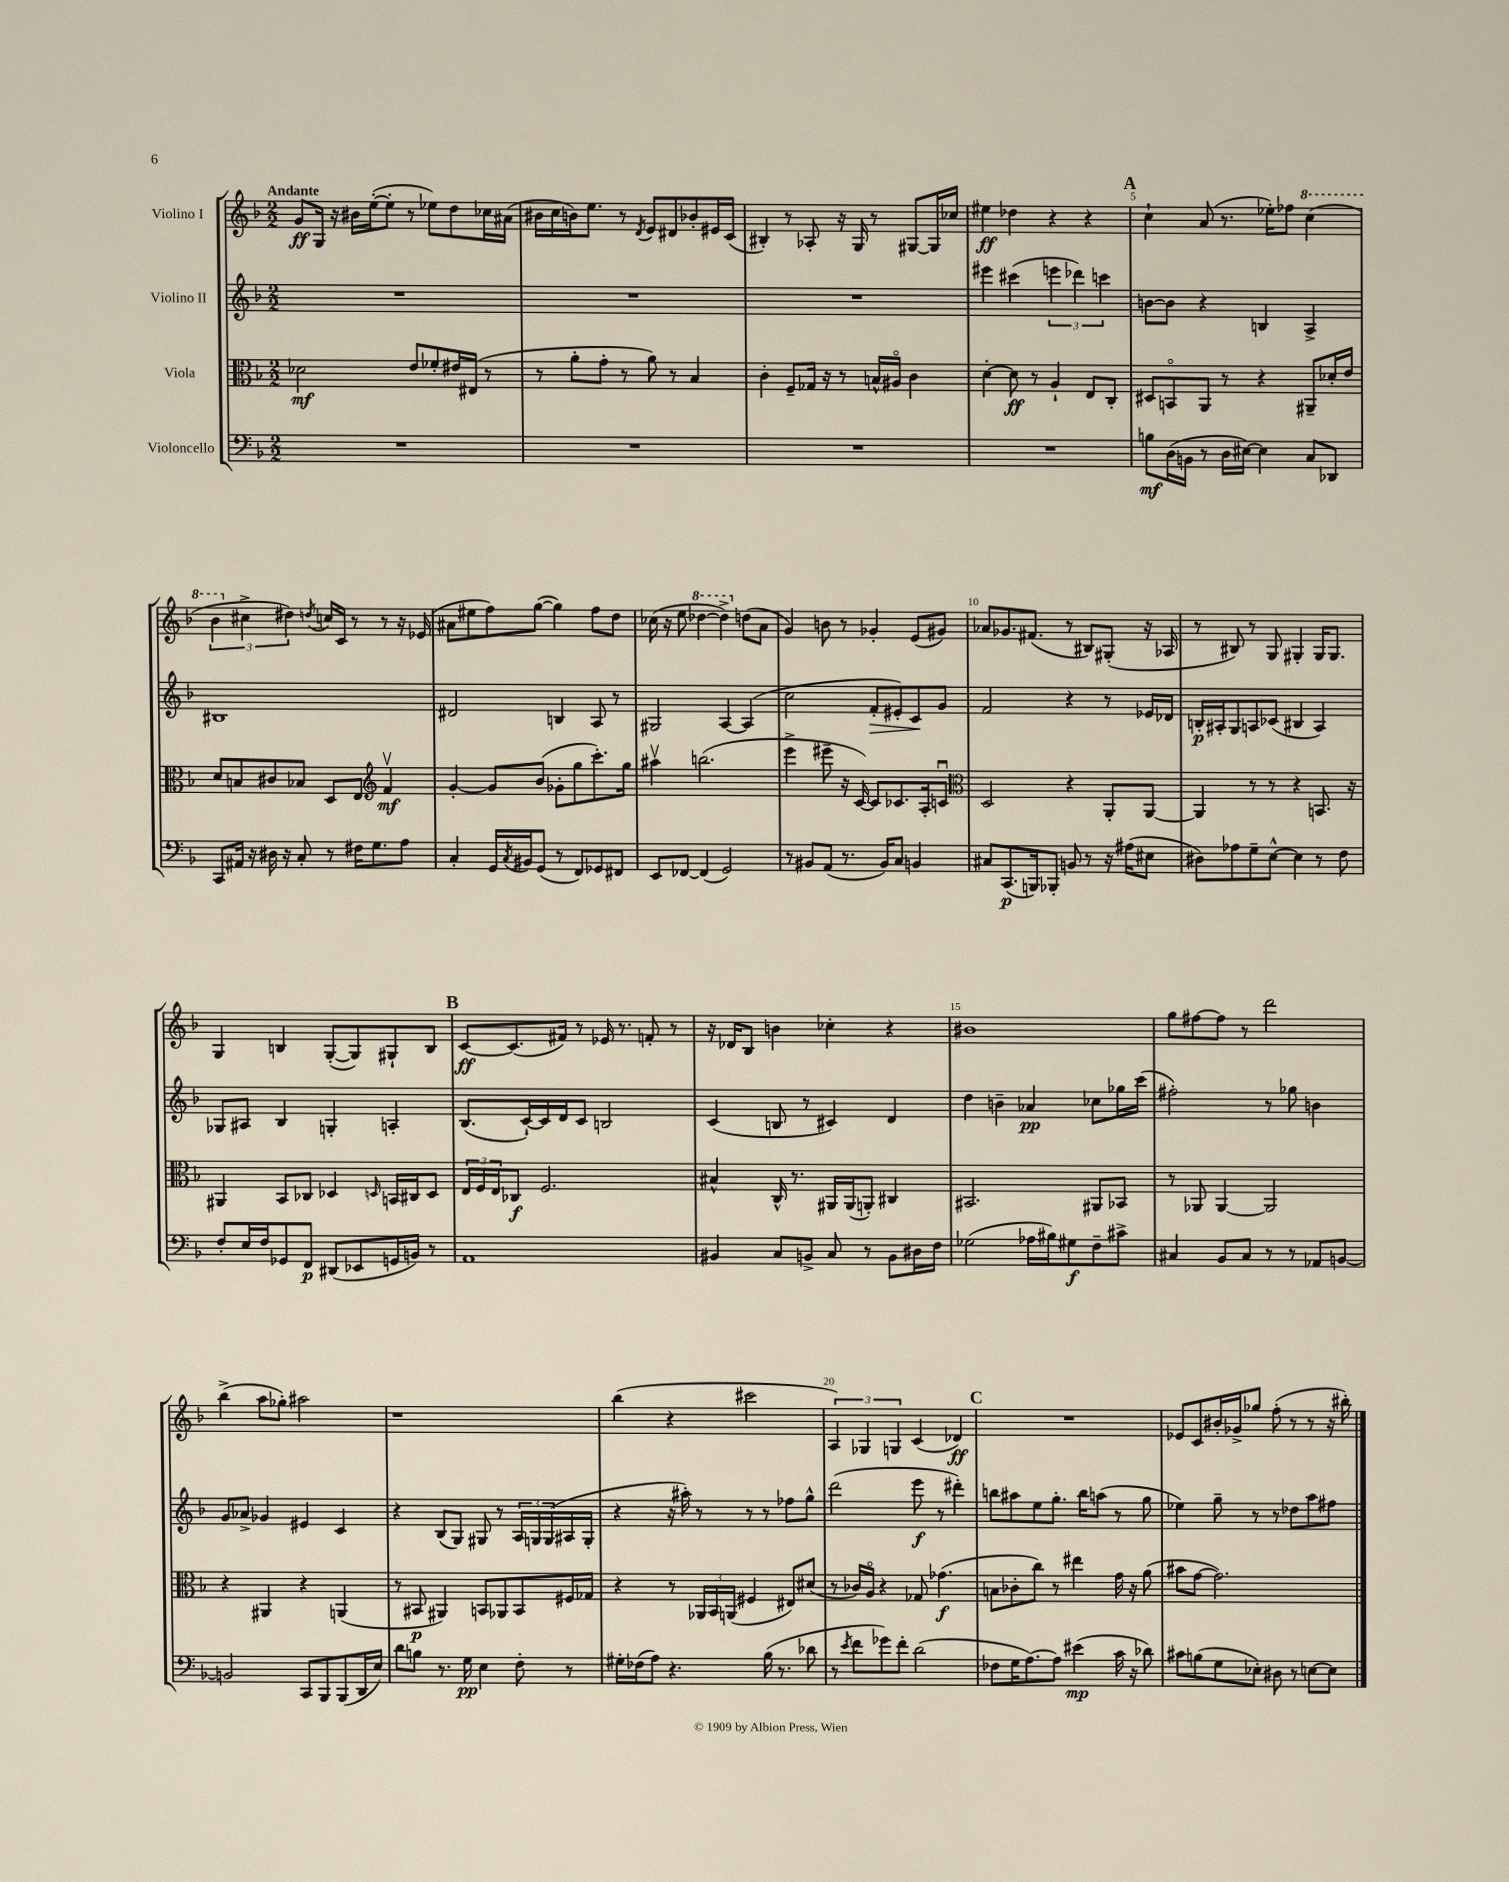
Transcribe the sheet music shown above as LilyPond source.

<<
\new StaffGroup <<
\new Staff = "s0" \with { instrumentName = "Violino I" } {
    \clef treble \key f \major \numericTimeSignature \time 2/2 \tempo "Andante"
    g'8\ff g16 r16 bis'16 e''16~-.( e''8-. r8 ees''8) d''8 ces''16 ais'16( |
    bis'16 c''16 b'16) e''8. r8 \acciaccatura { d'8 } e'8 dis'8 bes'8-. eis'16 c'16( |
    bis4-.) r8 aes8-. r16 g16 r8 gis8~ gis16 ces''16 |
    eis''4\ff des''4 r4 r4 |
    \mark \markup { \bold "A" } c''4-! a'8( r8. ees''16-.) fes''8 \ottava #1 c'''4( |
    \tuplet 3/2 { bes''4 \ottava #0 cis''4-> dis''4) } \acciaccatura { d''8 } c''16 c'16 r8 r8 r16 ees'16( |
    ais'8 eis''8 f''8) g''8~( g''4) f''8 d''8 |
    ces''16( r16 e''8 \ottava #1 des'''4~ des'''4->) \ottava #0 d''!8( a'8 |
    g'4) b'8 r8 ges'4-. e'8( gis'8) |
    aes'8 ges'8. fis'8.( r8 bis8) gis8-.( r16 aes16 |
    r8 bis8) r8 g8 gis4-. gis16 gis8. |
    g4 b4 g8~-.( g8) gis8-! b8 |
    \mark \markup { \bold "B" } c'8~\ff c'8.( fis'16) r8 ees'16 r8. f'8-. r8 |
    r16 des'16 bes8 b'4 ces''4-. r4 |
    bis'1 |
    g''8 fis''8~ fis''8 r8 d'''2 |
    bes''4->( a''8 ges''8-.) ais''2 |
    r1 |
    bes''4( r4 cis'''2 |
    \tuplet 3/2 { a4) ges4 g4 } c'4( des'4\ff) |
    \mark \markup { \bold "C" } R1 |
    ees'8 c'8 bis'16-. ges'16-> ges''8 f''8-.( r8 r8 r16 bis''16-.) \bar "|." |
}
\new Staff = "s1" \with { instrumentName = "Violino II" } {
    \clef treble \key f \major \numericTimeSignature \time 2/2
    R1 |
    R1 |
    R1 |
    eis'''4 cis'''4( \tuplet 3/2 { e'''4 des'''4) c'''4 } |
    \mark \markup { \bold "A" } b'8~ b'8 r4 b4 a4-> |
    bis1 |
    dis'2 b4 a8 r8 |
    gis2 a4~ a4( |
    c''2 f'8-.\> eis'8-.) c'8\! g'8 |
    f'2 r4 r8 ees'16 des'16 |
    b16-.\p ais16-. g8 a8 ces'8( bis4 a4) |
    ges8 ais8 bes4 g4-. a4-. |
    \mark \markup { \bold "B" } bes8.( c'16~-!) c'16 d'16 c'8 b2 |
    c'4( b8 r8 cis'4) d'4 |
    d''4 b'4-- aes'4\pp ces''8 ges''16 c'''16( |
    fis''2-.) r8 ges''8 b'4 |
    g'8 aes'8-> ges'4 eis'4 c'4 |
    r4 bes8( g8) gis8 r8 \tuplet 3/2 { a16 g16 g16( } ais16 g16-. |
    r4 r16 ais''16-.) r8 r8 r8 fes''8 g''8-^ |
    d'''2( e'''8\f r8 dis'''4-.) |
    \mark \markup { \bold "C" } b''8 ais''8 e''8 g''8.-. b''16 a''8( r8 g''8 |
    ees''4) g''8-- r8 r8 des''8 a''8 fis''8 \bar "|." |
}
\new Staff = "s2" \with { instrumentName = "Viola" } {
    \clef alto \key f \major \numericTimeSignature \time 2/2
    des'2\mf e'8 fes'8-. eis'16 eis16( r8 |
    r8 a'8-. g'8-. r8 a'8) r8 bes4 |
    c'4-. f8-- ges16 r16 r8 b16-^ ais16\flageolet c'4 |
    d'4~-. d'8\ff r8 a4-! e8 c8-. |
    \mark \markup { \bold "A" } dis8 b,8\flageolet a,8 r8 r4 ais,8-- des'16-. e'16 |
    d'8 b8 cis'8 bes8 d8 e8 \clef treble f'4\upbow\mf |
    g'4~-. g'8 bes'8( ges'8-. g''8 c'''8.-.) g''16 |
    ais''4\upbow b''2.( |
    e'''4-> eis'''8-- r16 c'16~) c'8 ces'8. a16-. c'8\downbow |
    \clef alto d2 r4 a,8-. a,8~ |
    a,4 r8 r8 r4 b,8. r16 |
    ais,4 bes,8 ces8 des4 \grace { d16 } b,16 cis16 d8 |
    \mark \markup { \bold "B" } \tuplet 3/2 { e16 f16 e16 } ces8\f f2. |
    bis4-^ c16-^ r8. ais,16 ais,16( a,8-.) cis4 |
    bis,2. ais,8 bes,8 |
    r8 aes,8 aes,4~ aes,2 |
    r4 ais,4 r4 a,4( |
    r8 bis,8\p ais,4) b,8 aes,8 b,8 fis16 ges16 |
    r4 r8 \tuplet 3/2 { aes,16 bes,16 a,16( } fis4 eis8) dis'8( |
    r8 ces'16) a16\flageolet r4 ges8 ges'4.\f( |
    \mark \markup { \bold "C" } b8 ces'8-. c''8) r8 eis''4 g'16 r16 a'8( |
    bis'8 g'8~ g'2.) \bar "|." |
}
\new Staff = "s3" \with { instrumentName = "Violoncello" } {
    \clef bass \key f \major \numericTimeSignature \time 2/2
    R1 |
    R1 |
    R1 |
    R1 |
    \mark \markup { \bold "A" } b8\mf d16( b,16 r8 d16 eis16~) eis4 c8 des,8 |
    c,8 ais,16 r16 dis16 r16 c8-. r8 fis16 g8. a8 |
    c4-. g,16 \acciaccatura { c8 } bis,16 g,8( r8 f,8) ges,8 fis,8 |
    e,8 fes,8~ fes,4( g,2) |
    r8 bis,8 a,8( r8. bis,16) c8 b,4 |
    cis8 c,8.\p( b,,16) bes,,8-. b,8 r8 r16 ais16( eis8 |
    dis8) aes8 g8-- e8~-^ e4 r8 f8 |
    f8-. e16 f16 ges,8 f,8\p dis,8( ees,8 g,16 b,16) r8 |
    \mark \markup { \bold "B" } a,1 |
    bis,4 c8 b,8-> c8 r8 b,8 dis16 f16 |
    ges2( aes16 bis16) gis8\f f8-- cis'8-> |
    cis4 bes,8 cis8 r8 r8 aes,8 b,8~ |
    b,2 c,8 bes,,8 bes,,8( d,16 e16) |
    d'8 b8 r8. g16\pp e4 f8-. r8 |
    gis16-. fes16( a8) r4. bes16( r8. des'8 |
    r8 \acciaccatura { e'8 } f'8 ges'8) f'8-. d'2( |
    \mark \markup { \bold "C" } fes8 g16 a8.~) a8 eis'4\mp( c'16 r16 des'8) |
    cis'8 b8( g8 ees8-.) dis8 r8 e8~ e8 \bar "|." |
}
>>
>>
\layout { \context { \Score \override BarNumber.break-visibility = ##(#f #t #t) barNumberVisibility = #(every-nth-bar-number-visible 5) } }
